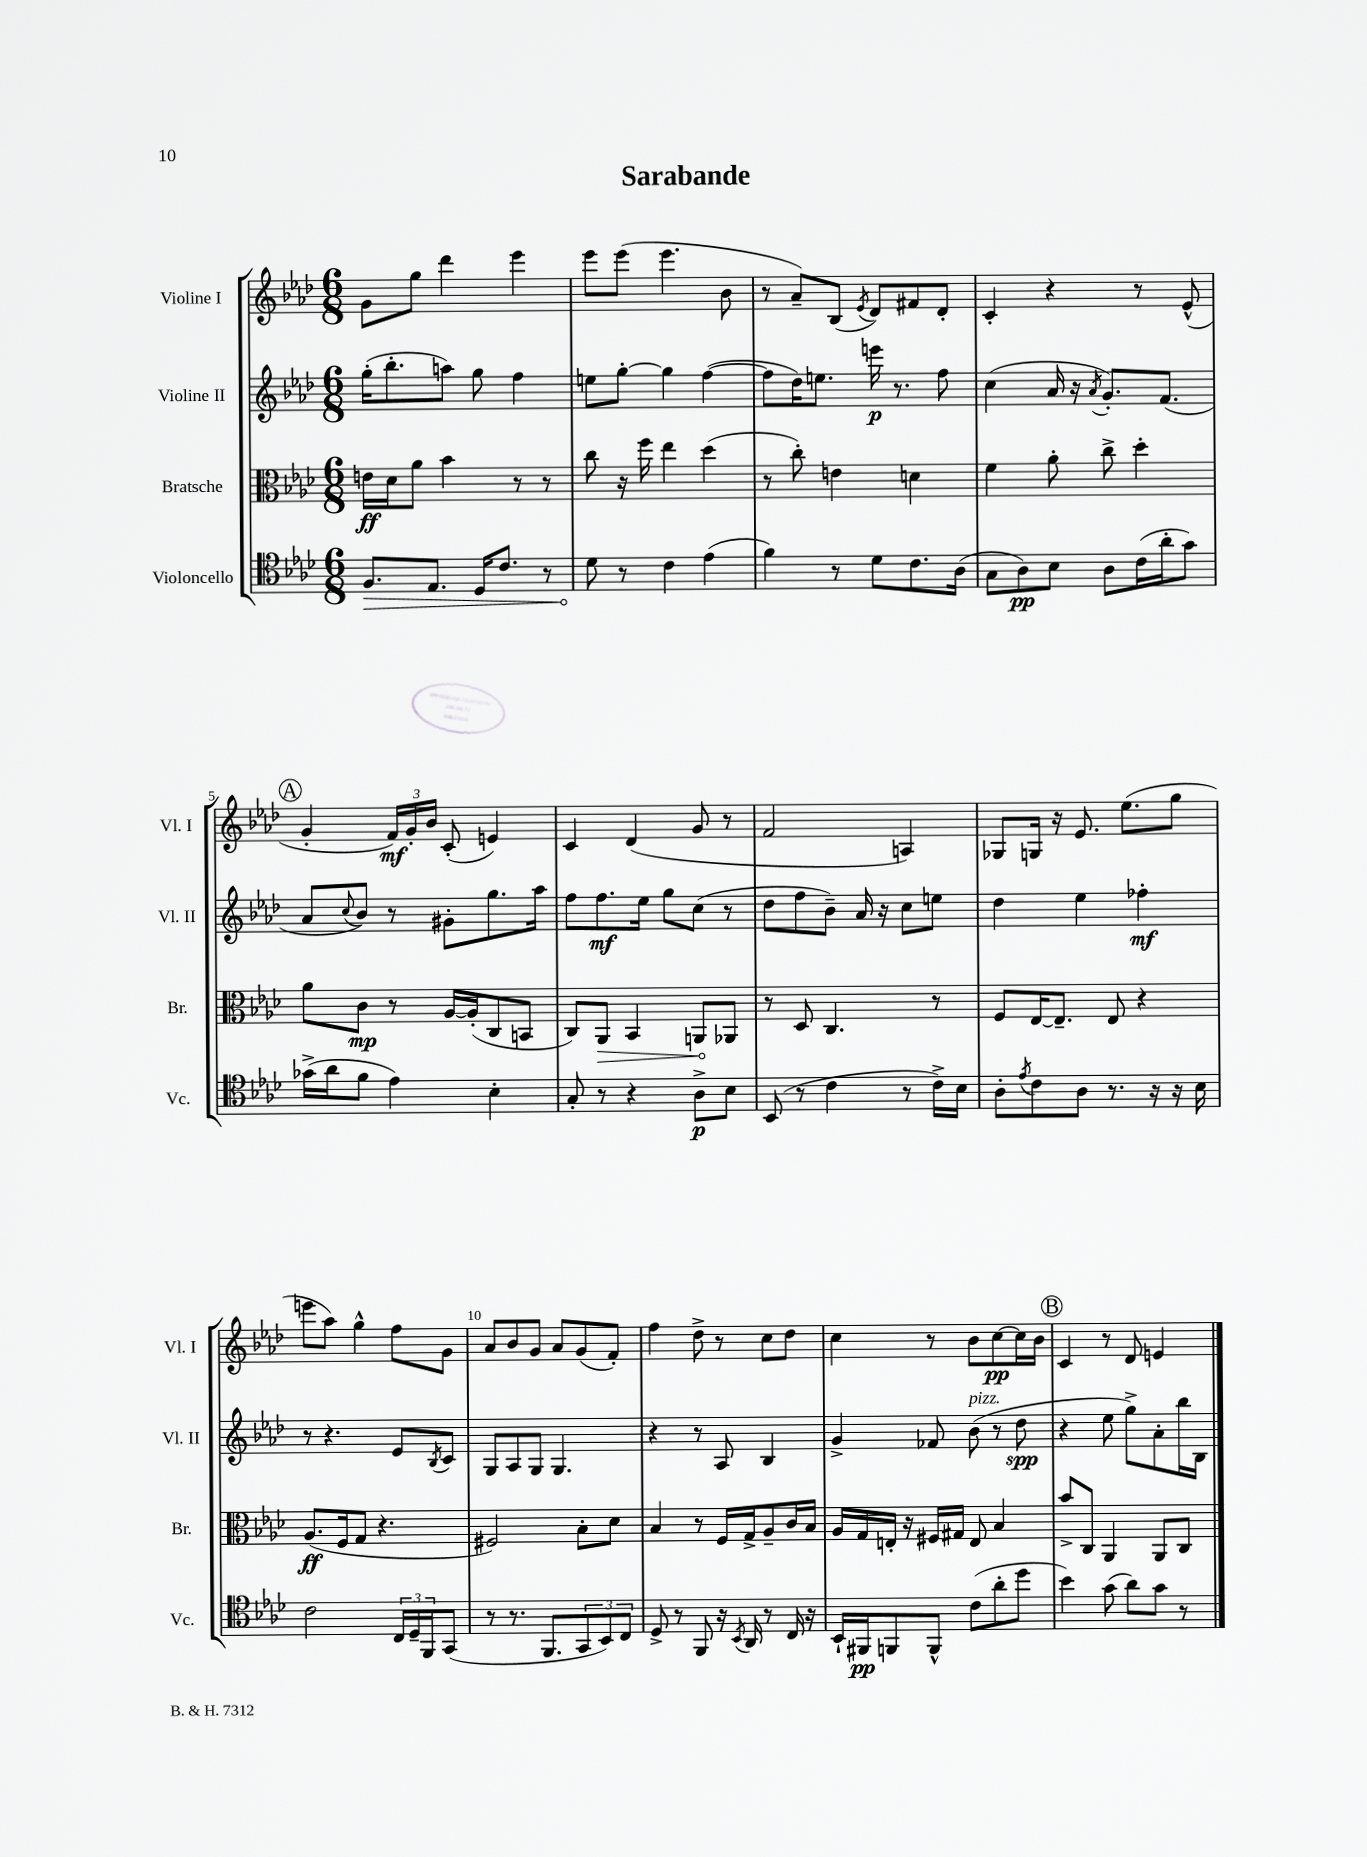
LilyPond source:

\header { title = "Sarabande" }
<<
\new StaffGroup <<
\new Staff = "s0" \with { instrumentName = "Violine I" shortInstrumentName = "Vl. I" } {
    \clef treble \key aes \major \numericTimeSignature \time 6/8
    g'8 g''8 des'''4 ees'''4 |
    ees'''8 ees'''8( ees'''4. bes'8 |
    r8 aes'8--) bes8( \acciaccatura { ees'8 } des'8) fis'8 des'8-. |
    c'4-. r4 r8 ees'8-^( |
    \mark \markup { \circle "A" } g'4-. \tuplet 3/2 { f'16\mf) g'16-. bes'16 } c'8-.( e'4) |
    c'4 des'4( g'8 r8 |
    f'2 a4) |
    ges8 g16 r16 ees'8. ees''8.( g''8 |
    e'''8 aes''8) g''4-^ f''8 g'8 |
    aes'8 bes'8 g'8 aes'8 g'8( f'8-.) |
    f''4 des''8-> r8 c''8 des''8 |
    c''4 r8 bes'8 c''8~\pp c''16 bes'16 |
    \mark \markup { \circle "B" } c'4 r8 des'8 e'4 \bar "|." |
}
\new Staff = "s1" \with { instrumentName = "Violine II" shortInstrumentName = "Vl. II" } {
    \clef treble \key aes \major \numericTimeSignature \time 6/8
    g''16-.( bes''8.-. a''8) g''8 f''4 |
    e''8 g''8~-. g''4 f''4~( |
    f''8 des''16) e''8. e'''16\p r8. f''8 |
    c''4( aes'16 r16 \acciaccatura { aes'8 } g'8.-.) f'8.( |
    \mark \markup { \circle "A" } aes'8 \appoggiatura { c''8 } bes'8) r8 gis'8-. g''8. aes''16 |
    f''8 f''8.\mf ees''16 g''8 c''8( r8 |
    des''8 f''8 bes'8--) aes'16 r16 c''8 e''8 |
    des''4 ees''4 fes''4-.\mf |
    r8 r4. ees'8 \acciaccatura { bes8 } c'8 |
    g8 aes8 g8 g4. |
    r4 r8 aes8 bes4 |
    g'4-> fes'8 bes'8^\markup { \italic "pizz." }( r8 des''8\spp |
    \mark \markup { \circle "B" } r4 ees''8 g''8->) aes'8-. bes''16 bes16 \bar "|." |
}
\new Staff = "s2" \with { instrumentName = "Bratsche" shortInstrumentName = "Br." } {
    \clef alto \key aes \major \numericTimeSignature \time 6/8
    e'16\ff des'16 aes'8 bes'4 r8 r8 |
    c''8 r16 f''16 ees''4 des''4( |
    r8 c''8-.) e'4 d'4 |
    f'4 aes'8-. c''8-> des''4-. |
    \mark \markup { \circle "A" } aes'8 c'8\mp r8 aes16~ aes16-.( c8 b,8 |
    c8) \once \override Hairpin.circled-tip = ##t aes,8\> bes,4 a,8\! aes,8 |
    r8 des8 c4. r8 |
    f8 ees16~ ees8.-- ees8 r4 |
    aes8.\ff( f16 g8 r4. |
    fis2) bes8-. des'8 |
    bes4 r8 f16 g16-> aes8-- c'16 bes16 |
    aes16 g16 e16-. r16 fis16 gis16 e8 bes4 |
    \mark \markup { \circle "B" } bes'8-> c8 aes,4 aes,8 c8 \bar "|." |
}
\new Staff = "s3" \with { instrumentName = "Violoncello" shortInstrumentName = "Vc." } {
    \clef tenor \key aes \major \numericTimeSignature \time 6/8
    \once \override Hairpin.circled-tip = ##t f8.\> ees8. des16 c'8. r8 |
    des'8\! r8 c'4 ees'4( |
    f'4) r8 des'8 c'8. aes16( |
    g8 aes8\pp) bes8 aes8 c'16( aes'16-. g'8) |
    \mark \markup { \circle "A" } ges'16->( aes'16 f'8 ees'4) bes4-. |
    g8-. r8 r4 aes8->\p bes8 |
    bes,8( r8 c'4 r8 c'16->) bes16 |
    aes8-. \acciaccatura { ees'8 } c'8 aes8 r8. r16 r16 bes16 |
    c'2 \tuplet 3/2 { c16 des16-- f,16 } g,8( |
    r8 r8. f,8. \tuplet 3/2 { g,8 bes,8) c8 } |
    des8-> r8 f,8 r16 \acciaccatura { bes,8 } aes,16 r8 c16 r16 |
    bes,16-! fis,16\pp f,8 f,8-^ c'8( aes'8-. des''8 |
    \mark \markup { \circle "B" } bes'4) g'8( aes'8) g'8 r8 \bar "|." |
}
>>
>>
\layout { \context { \Score \override BarNumber.break-visibility = ##(#f #t #t) barNumberVisibility = #(every-nth-bar-number-visible 5) } }
